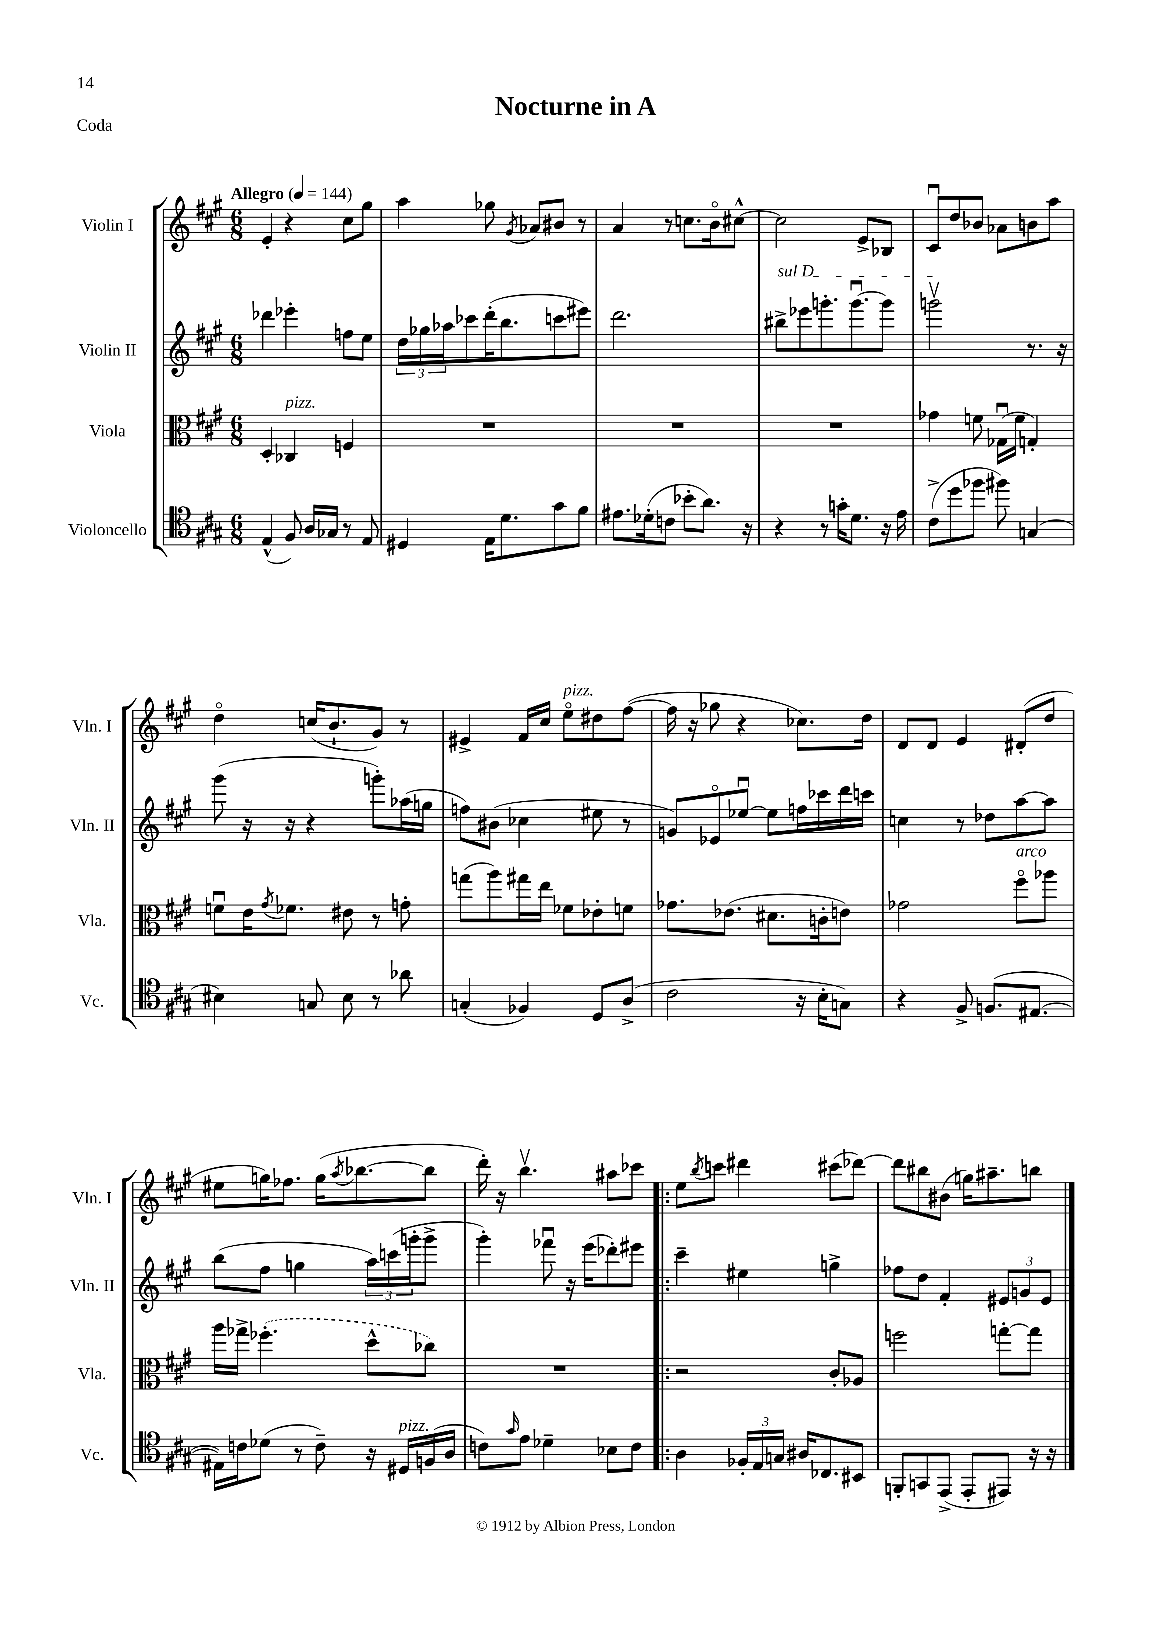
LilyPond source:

\header { title = "Nocturne in A" piece = "Coda" }
<<
\new StaffGroup <<
\new Staff = "s0" \with { instrumentName = "Violin I" shortInstrumentName = "Vln. I" } {
    \clef treble \key a \major \numericTimeSignature \time 6/8 \tempo "Allegro" 4 = 144
    e'4-. r4 cis''8 gis''8 |
    a''4 ges''8 \acciaccatura { gis'8 } aes'8 bis'8 r8 |
    a'4 r8 c''8. b'16\flageolet cis''8~-^ |
    cis''2 e'8-> bes8 |
    cis'8\downbow d''8 bes'8 aes'8 b'8 a''8 |
    d''4\flageolet c''16( b'8.-! gis'8) r8 |
    eis'4-> fis'16 cis''16 e''8\flageolet^\markup { \italic "pizz." } dis''8 fis''8~( |
    fis''16 r16 ges''8 r4 ces''8.) d''16 |
    d'8 d'8 e'4 dis'8-.( d''8 |
    eis''8 g''16) fes''8. g''16( \acciaccatura { a''8 } bes''8.~ bes''8 |
    d'''16-.) r16 b''4.\upbow ais''8 ces'''8 |
    \bar ".|:" e''8 \acciaccatura { b''8 } c'''8 dis'''4 cis'''8( des'''8~) |
    des'''8 bis''8 bis'8( g''16) ais''8.-- b''8 \bar "|." |
}
\new Staff = "s1" \with { instrumentName = "Violin II" shortInstrumentName = "Vln. II" } {
    \clef treble \key a \major \numericTimeSignature \time 6/8
    des'''4 ees'''4-. f''8 e''8 |
    \tuplet 3/2 { d''16 ges''16 aes''16 } ces'''8 d'''16-.( b''8. c'''8 eis'''8) |
    d'''2. |
    \once \override TextSpanner.bound-details.left.text = \markup { \italic "sul D" } bis''8->\startTextSpan ees'''8 g'''8.-. g'''8.~\downbow g'''8 |
    g'''2\upbow\stopTextSpan r8. r16 |
    gis'''8( r16 r16 r4 g'''8-.) aes''16( g''16 |
    f''8) bis'8( ces''4 eis''8 r8 |
    g'8) ees'8\flageolet ees''8~\downbow ees''8 f''16 ces'''16 d'''16 c'''16 |
    c''4 r8 des''8 a''8~ a''8 |
    b''8( fis''8 g''4 \tuplet 3/2 { a''16) c'''16( g'''16-. } g'''8-> |
    gis'''4-.) fes'''8\downbow r16 e'''16( des'''8-.) eis'''8 |
    \bar ".|:" cis'''4-- eis''4 g''4-> |
    fes''8 d''8 fis'4-. \tuplet 3/2 { eis'8 g'8 eis'8 } \bar "|." |
}
\new Staff = "s2" \with { instrumentName = "Viola" shortInstrumentName = "Vla." } {
    \clef alto \key a \major \numericTimeSignature \time 6/8
    d4-. ces4^\markup { \italic "pizz." } f4 |
    R2. |
    R2. |
    R2. |
    ges'4 f'8 ges16\downbow( f'16 g4-.) |
    f'8\downbow e'16 \acciaccatura { gis'8 } fes'8. eis'8 r8 g'8-. |
    g''8( a''8) gis''16 e''16 fes'8 ees'8-. f'8 |
    ges'8. ees'8.( dis'8. c'16-. e'8) |
    ges'2 fis''8\flageolet^\markup { \italic "arco" } aes''8 |
    a''16 ges''16-> \once \slurDashed fes''4.-.( d''8-^ ces''8) |
    R2. |
    \bar ".|:" r2 cis'8-. aes8 |
    f''2 g''8~-. g''8 \bar "|." |
}
\new Staff = "s3" \with { instrumentName = "Violoncello" shortInstrumentName = "Vc." } {
    \clef tenor \key a \major \numericTimeSignature \time 6/8
    e4-^( fis8) a16 ges16 r8 e8 |
    dis4 e16 d'8. gis'8 fis'8 |
    eis'8. des'16-.( c'8 bes'8-. a'8.) r16 |
    r4 r8 g'16-. d'8. r16 e'16 |
    cis'8->( d''8 fes''8 fis''8) g4( |
    bis4) g8 bis8 r8 aes'8 |
    g4-.( fes4) d8 a8->( |
    cis'2 r16 b16-. g8) |
    r4 fis8-> f8.( eis8.~ |
    eis16) c'16 des'8( r8 c'8--) r16 dis16^\markup { \italic "pizz." } f16( a16 |
    c'8) \grace { gis'16 } e'8 des'4-- bes8 c'8 |
    \bar ".|:" a4 \tuplet 3/2 { fes16-. e16 g16 } ais16 ces8. bis,8 |
    f,8-. g,8 e,8->( e,8-. eis,8) r16 r16 \bar "|." |
}
>>
>>
\layout { \context { \Score \remove "Bar_number_engraver" } }
